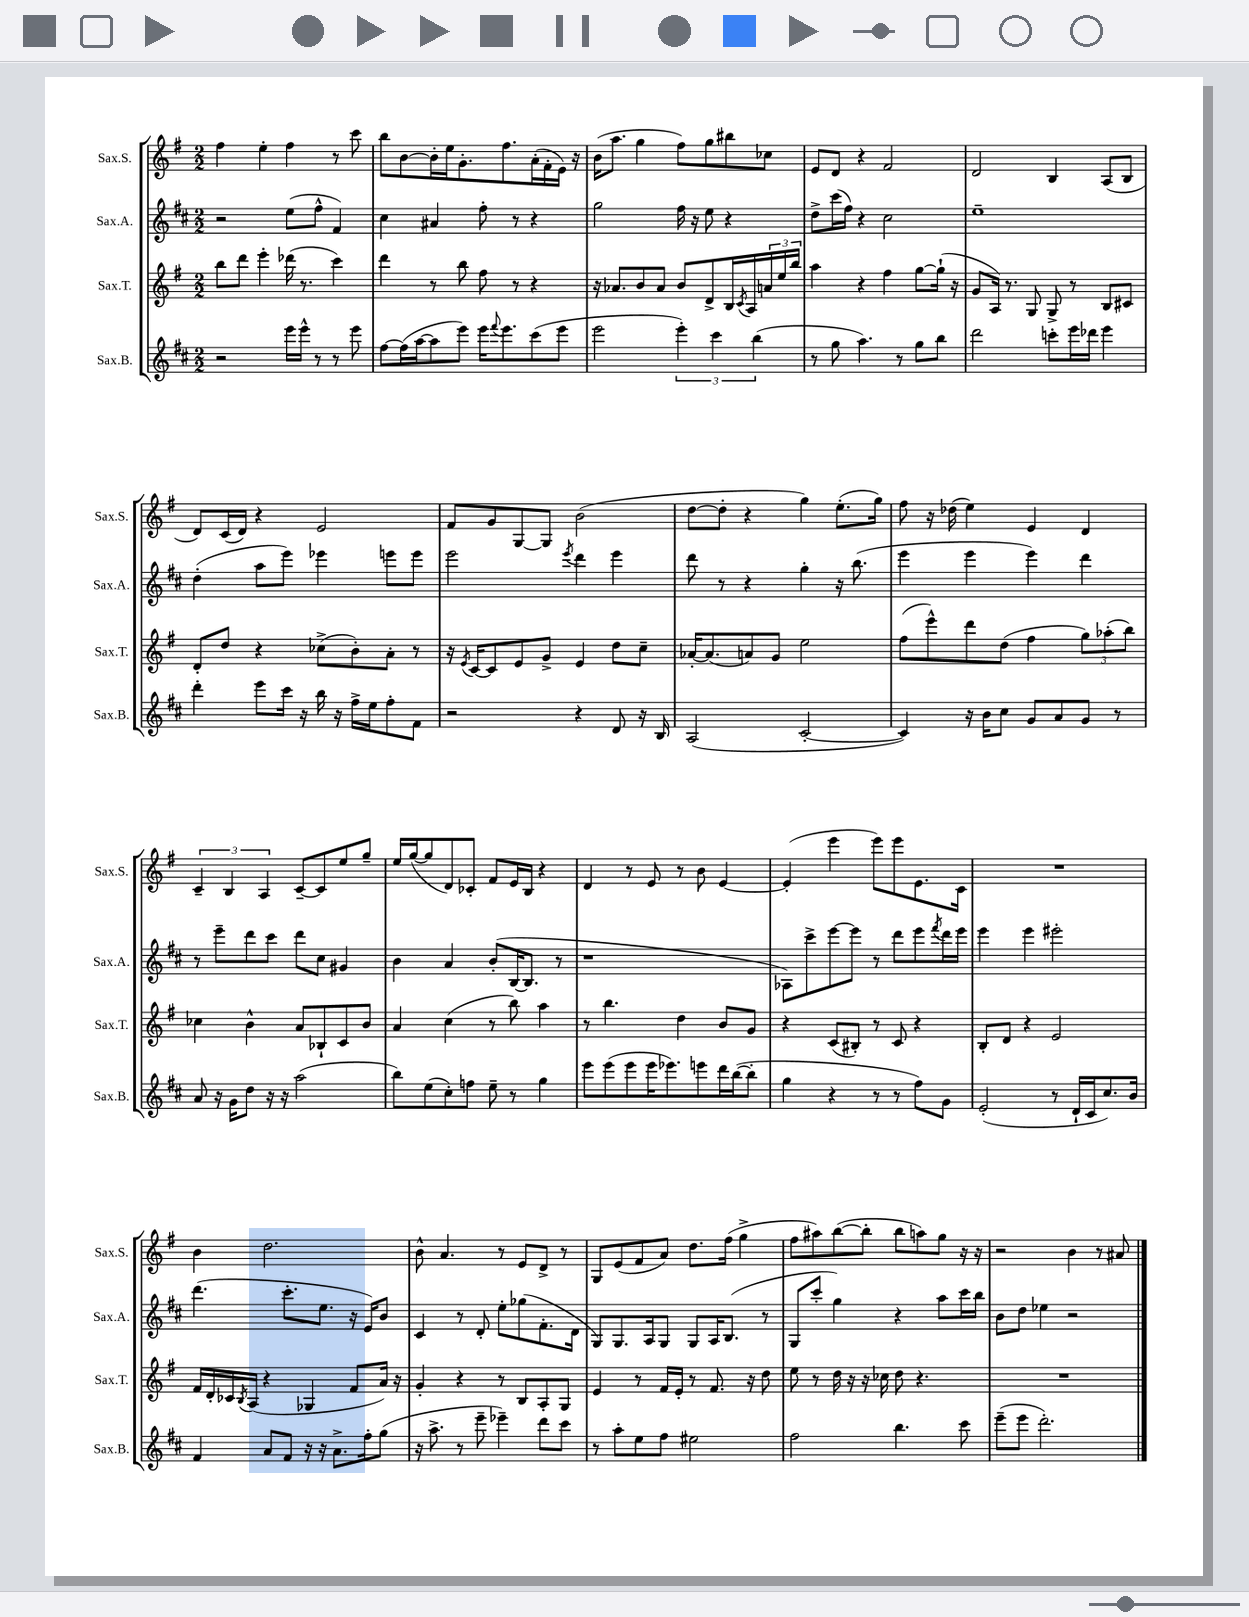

**kern	**kern	**kern	**kern
*part4	*part3	*part2	*part1
*staff4	*staff3	*staff2	*staff1
*I"Sax.B.	*I"Sax.T.	*I"Sax.A.	*I"Sax.S.
*I'Sax.B.	*I'Sax.T.	*I'Sax.A.	*I'Sax.S.
*clefG2	*clefG2	*clefG2	*clefG2
*k[f#c#]	*k[f#]	*k[f#c#]	*k[f#]
*M2/2	*M2/2	*M2/2	*M2/2
=23	=23	=23	=23
2r	8bb\L	2r	4ff#\
.	8ddd\J	.	.
.	4eee'\	.	4ee'\
16eee\LL	(16ddd-X\	(8ee\L	4ff#\
16eee^^\JJ	8.r	.	.
8r	.	8ff#^^\J	.
8r	4ccc\)	4f#/)	8r
8eee\	.	.	8ccc\
=24	=24	=24	=24
[8ff#\L	4ddd\	4cc#\	8bb\L
(16ff#\L]	.	.	[8b\
[16aa\J	.	.	.
8aa\]	8r	4a#X/	16b'\L]
.	.	.	16ee\J
8eee\J)	8bb\	.	8.g'\
16eee\KL	8ff#\	8ff#'\	.
8qqfff#/	.	.	.
8.eee\	.	.	8.ff#\
.	8r	8r	.
(8ccc#\	4r	4r	(16a'\L
.	.	.	16f#'\
8eee\J	.	.	16e\JJ)
.	.	.	16r
=25	=25	=25	=25
2eee\	16r	2gg\	(16b\KL
.	8.a-X/L	.	8.aa\J
.	8b/	.	4gg\
.	8a-/J	.	.
6eee'\)	8b/L	16ff#\	8ff#\L)
.	.	16r	.
.	8d^/	8ee\	8gg\
6ccc#\	.	.	.
.	16B/L	4r	8bb#X\
.	8qc/	.	.
.	16A/	.	.
(6bb\	.	.	.
.	24an/	.	8cc-X\J
.	24ee/	.	.
.	24bb/JJ	.	.
=26	=26	=26	=26
8r	4aa\	8dd^\L	8e/L
8gg\	.	(16ccc#\L	8d/J
.	.	16ff#\JJ)	.
4.aa\)	4r	4r	4r
.	4ff#\	2cc#\	2f#/
8r	.	.	.
8gg\L	[8gg\L	.	.
8bb\J	(16gg`\Jk]	.	.
.	16r	.	.
=27	=27	=27	=27
2ddd\	8g/L	1ee~	2d/
.	16A/Jk)	.	.
.	8.r	.	.
.	8G/	.	.
8cccn'\L	8G^/	.	4B/
16eee\L	8r	.	.
16ddd-X\JJ	.	.	.
4eee\	8B/L	.	(8A/L
.	8c#X/J	.	8B/J
!!LO:LB:g=z
=28	=28	=28	=28
4ddd'\	8d'/L	(4dd'\	8d/L)
.	8dd/J	.	(16c/L
.	.	.	16d/JJ)
8eee\L	4r	8aa\L	4r
16ccc#\Jk	.	8eee\J)	.
16r	.	.	.
16bb\	(8cc-X^\L	4eee-X\	2e/
16r	.	.	.
16ff#^\LL	8b'\)	.	.
16ee\J	.	.	.
8ff#'\	8a'\J	8eeen\L	.
8f#\J	8r	8eee\J	.
=29	=29	=29	=29
2r	16r	2eee\	8f#/L
.	8qe/	.	.
.	[16c/KL	.	.
.	8c/]	.	8g/
.	8e/	.	[8G/
.	8g^/J	.	8G/J]
.	.	8qeee/	.
4r	4e/	4ddd\	(2b\
8d/	8dd\L	4eee\	.
16r	8cc~\J	.	.
16B/	.	.	.
=30	=30	=30	=30
(2A/	[16a-X'/KL	8ddd\	[8dd\L
.	(8.a-/]	.	.
.	.	8r	8dd'\J]
.	8an/)	4r	4r
.	8g/J	.	.
[2c#'/	2ee\	4gg'\	4gg\)
.	.	16r	(8.ee'\L
.	.	(8.bb\	.
.	.	.	16gg\Jk)
=31	=31	=31	=31
4c#/])	(8ff#\L	4eee\	8ff#\
.	8eee^^\)	.	16r
.	.	.	(16dd-X\
16r	8ddd\	4eee\	4ee\)
16b\KL	.	.	.
8cc#\J	(8dd\J	.	.
8g/L	4ff#\	4eee\)	4e/
8a/	.	.	.
8g/J	12gg\L)	4ddd\	4d/
.	(12aa-X'\	.	.
8r	.	.	.
.	12bb\J)	.	.
!!LO:LB:g=z
=32	=32	=32	=32
8a/	4cc-X\	8r	6c~/
16r	.	8eee~\L	.
.	.	.	6B/
16g\KL	.	.	.
8dd\J	4b^^\	8ddd\	.
.	.	.	6A/
16r	.	8ccc#\J	.
16r	.	.	.
(2aa\	8a/L	8ddd\L	[8c~/L
.	8B-X`/	8cc#\J	8c/]
.	8c/	4g#X/	8ee/
.	8b/J	.	8gg~/J
=33	=33	=33	=33
8bb\L)	4a/	4b\	16ee/LL
.	.	.	([16gg/J
(8ee\	.	.	8gg/]
8cc#'\)	(4cc\	4a/	8d/)
8ffn\J	.	.	8c-X'/J
8ee~\	8r	(8b'/L	8f#/L
8r	8bb\)	[16B/K	16e/L
.	.	8.B/J]	16B/JJ
4gg\	4aa\	.	4r
.	.	8r	.
=34	=34	=34	=34
8eee\L	8r	1r	4d/
(8eee\	4.bb\	.	.
8eee\	.	.	8r
16eee\K	.	.	8e/
8.eee-X\)	.	.	.
.	4dd\	.	8r
8eeen\	.	.	8b\
16ddd\L	8b/L	.	[4e/
([16bb\J	.	.	.
8bb'\J]	8g/J	.	.
=35	=35	=35	=35
4gg\	4r	8A-X\L)	(4e'/]
.	.	8ccc#^\	.
4r	(8c/L	[8eee\	4eee\
.	8B#X'/J)	8eee\J]	.
8r	8r	8r	8eee\L)
8r	8c/	8ddd\L	8eee\
8ff#\L)	4r	8eee\	8.e\
.	.	8qfff#/	.
8g\J	.	16ddd\L	.
.	.	16eee\JJ	16c\Jk
=36	=36	=36	=36
(2e'/	8B'/L	4eee\	1r
.	8d/J	.	.
.	4r	4eee\	.
8r	2e/	2eee#X'\	.
16d`/LL	.	.	.
16c#/J	.	.	.
8.cc#/)	.	.	.
16b/Jk	.	.	.
!!LO:LB:g=z
=37	=37	=37	=37
4f#/	16f#/LL	(4.ddd\	4b\
.	16d'/	.	.
.	16c-X/	.	.
.	8qB/	.	.
.	(16A/JJ	.	.
8a/L	4r	.	2.dd\
8f#/J	.	8.ccc#'\L	.
16r	4G-X/	.	.
16r	.	8.ee\J	.
8.a^\L	.	.	.
.	8f#/L	16r	.
16ff#'\k	.	16e/KL)	.
(8gg\J	16a/Jk)	8b/J	.
.	16r	.	.
=38	=38	=38	=38
16r	4g'/	4c#/	8b^^\
8.aa^\	.	.	.
.	.	.	4.a/
8r	4r	8r	.
8eee~\	.	8d'/	.
4eee-X~\)	8r	8ee'\L	8r
.	8B/L	(8gg-X\	8e/L
8ddd\L	8A'/	8.f#'\	8d^/J
8ccc#\J	8G/J	.	8r
.	.	16d\Jk	.
=39	=39	=39	=39
8r	4e/	8G/L)	8G/L
8aa'\L	.	8.G/	(8e/
8ee\	8r	.	8f#/
.	.	16A/k	.
8ff#\J	16f#/LL	8G/J	8a/J)
.	16e'/JJ	.	.
2ee#X\	8r	8G/L	8.dd\L
.	8.f#/	16A/K	.
.	.	(8.B/J	(16ff#\Jk
.	.	.	4gg^\
.	16r	.	.
.	8dd\	8r	.
=40	=40	=40	=40
2ff#\	8ee\	8G/L	8ff#\L
.	8r	8ccc#'/J	8aa#X\)
.	16dd\	4gg\)	([8bb\
.	16r	.	.
.	16r	.	8bb'\J]
.	16cc-X\	.	.
4.bb\	8dd\	4r	8bb\L
.	4.r	.	8aan\)
.	.	8aa\L	8gg\J
8ccc#\	.	16ccc#\L	16r
.	.	16bb\JJ	16r
=41	=41	=41	=41
(8eee~\L	1r	8b\L	2r
8eee\J	.	8dd\J	.
2.ddd'\)	.	4ee-X\	.
.	.	2r	4b\
.	.	.	8r
.	.	.	8a#X/
==	==	==	==
*-	*-	*-	*-
